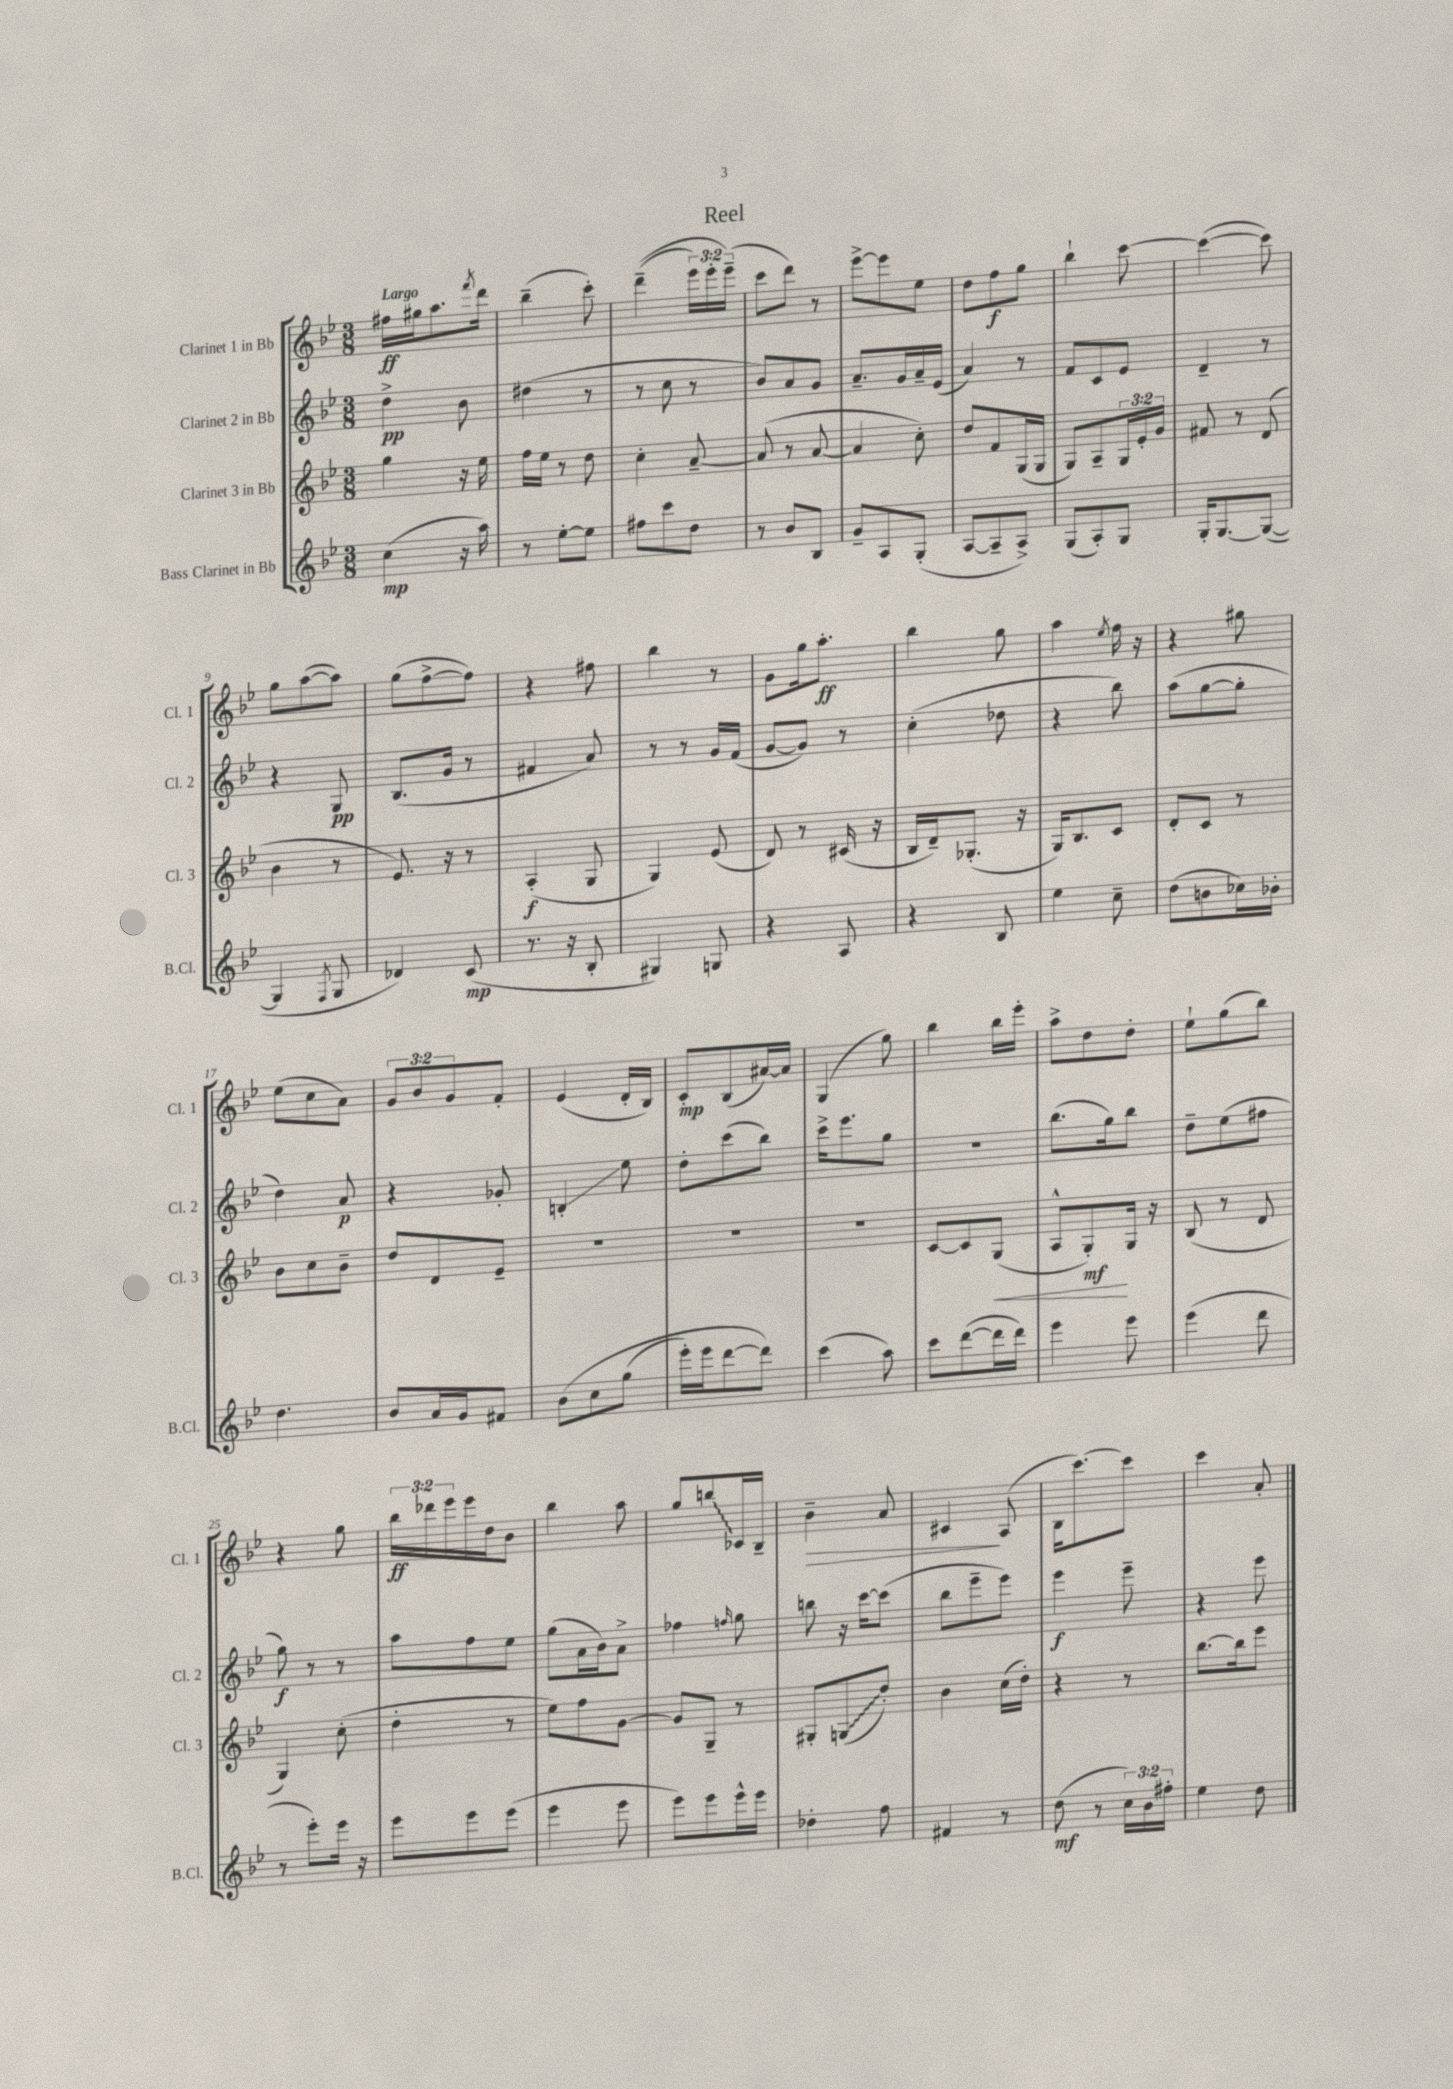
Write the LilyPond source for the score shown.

\header { title = "Reel" }
<<
\new StaffGroup <<
\new Staff = "s0" \with { instrumentName = "Clarinet 1 in Bb" shortInstrumentName = "Cl. 1" } {
    \clef treble \key bes \major \numericTimeSignature \time 3/8 \override Staff.TupletNumber.text = #tuplet-number::calc-fraction-text \tempo "Largo"
    fis''16\ff gis''16 a''8. \acciaccatura { f'''8 } d'''16 |
    bes''4--( c'''8-.) |
    d'''4--(\( \tuplet 3/2 { ees'''16) ees'''16-. ees'''16--(\) } |
    c'''8 d'''8) r8 |
    ees'''8~-> ees'''8 ees''8 |
    d''8 f''8\f g''8 |
    bes''4-! c'''8~ |
    c'''4~( c'''8) |
    g''8 a''8~( a''8) |
    g''8( f''8~-> f''8) |
    r4 fis''8 |
    bes''4 r8 |
    g'8 g''16 a''8.-.\ff |
    bes''4 g''8 |
    a''4 \acciaccatura { ees''8 } f''16 r16 |
    r4 gis''8 |
    ees''8( c''8 a'8) |
    \tuplet 3/2 { g'8 bes'8 g'8 } f'8-. |
    ees'4( d'16-. bes16) |
    c'8-.\mp bes8( ais'16~) ais'16 |
    g4( g''8) |
    bes''4 bes''16 ees'''16-. |
    a''8-> d''8 d''8-. |
    ees''8-! g''8( bes''8) |
    r4 g''8 |
    \tuplet 3/2 { bes''16\ff des'''16 ees'''16 } ees'''16 d''16 bes'8 |
    bes''4 a''8 |
    g''8 \once \override Glissando.style = #'zigzag b''8\glissando ces'16 bes16-- |
    bes'4--\> a'8 |
    cis'4\! a8( |
    bes16 c'''8.~) c'''8 |
    c'''4 a'8-. \bar "|." |
}
\new Staff = "s1" \with { instrumentName = "Clarinet 2 in Bb" shortInstrumentName = "Cl. 2" } {
    \clef treble \key bes \major \numericTimeSignature \time 3/8
    d''4->\pp bes'8 |
    dis''4( r8 |
    r8 c''8 r8 |
    bes'8) a'8 g'8 |
    a'8.-- g'16 a'16-- ees'16( |
    a'4) r8 |
    f'8 c'8 ees'8 |
    d'4-- r8 |
    r4 g8\pp |
    bes8.( g'16 r8 |
    fis'4 a'8) |
    r8 r8 g'16 f'16( |
    g'8~ g'8) r8 |
    c''4-.( des''8 |
    r4 bes''8) |
    a''8( g''8~ g''8-. |
    d''4) a'8\p |
    r4 ges'8-. |
    b4-.\glissando ees''8 |
    d''8-. c'''8( bes''8) |
    c'''16-> ees'''8. g''8 |
    R4. |
    bes''8.( g''16) bes''8 |
    d''8-- ees''8( fis''8 |
    g''8\f) r8 r8 |
    a''8 f''8 ees''8 |
    g''8( a'16 bes'16) a'8-> |
    fes''4 \grace { f''16 } g''8 |
    b''8 r16 c'''16~ c'''8( |
    bes''8 ees'''8-- ees'''8) |
    ees'''4\f ees'''8-- |
    r4 ees'''8 \bar "|." |
}
\new Staff = "s2" \with { instrumentName = "Clarinet 3 in Bb" shortInstrumentName = "Cl. 3" } {
    \clef treble \key bes \major \numericTimeSignature \time 3/8 \override Staff.TupletNumber.text = #tuplet-number::calc-fraction-text
    g''4 r16 ees''16 |
    f''16 ees''16 r8 d''8 |
    c''4-. a'8~-- |
    a'8( r8 a'8~ |
    a'4 c''8-.) |
    d''8 f'8 g16( g16 |
    g8) a8-- \tuplet 3/2 { g16 ees'16-. g'16 } |
    fis'8 r8 d'8( |
    bes'4 r8 |
    ees'8.) r16 r8 |
    a4-.\f( g8 |
    g4) ees'8( |
    d'8) r8 cis'16( r16 |
    bes16 d'16--) ges8.-.( r16 |
    g16) bes8. c'8 |
    d'8-. c'8 r8 |
    bes'8 c''8 bes'8-- |
    d''8 d'8 ees'8-- |
    R4. |
    R4. |
    R4. |
    c'8~ c'8 g8\<( |
    a8-^ g8-.\mf\!) g16 r16 |
    bes8( r8 d'8 |
    g4) c''8-.( |
    d''4-. r8 |
    ees''8) f''8 g'8~ |
    g'8 g8-- r8 |
    gis8-. \once \override Glissando.style = #'zigzag g8\glissando( d''8-.) |
    bes'4 c''16( d''16-.) |
    r4 r8 |
    bes''8.~ bes''16 ees'''8 \bar "|." |
}
\new Staff = "s3" \with { instrumentName = "Bass Clarinet in Bb" shortInstrumentName = "B.Cl." } {
    \clef treble \key bes \major \numericTimeSignature \time 3/8 \override Staff.TupletNumber.text = #tuplet-number::calc-fraction-text
    c''4\mp( r16 a''16) |
    r8 ees''8~-. ees''8 |
    fis''8 c'''8 d''8 |
    r8 bes'8 bes8 |
    g'8-- a8 g8-.( |
    a8~ a8-- a8->) |
    g8( a8-.) g8 |
    g16-. g8.~ g8~( |
    g4 \acciaccatura { f8 } g8 |
    des'4) c'8\mp( |
    r8. r16 bes8-. |
    gis4) g8 |
    r4 a8 |
    r4 bes8 |
    ees''4 c''8-- |
    d''8( b'8 ces''16) bes'16-. |
    d''4. |
    bes'8 a'16 g'16 fis'8 |
    bes'8\( c''8 g''8( |
    ees'''16-.) ees'''16 d'''8~ d'''8\) |
    c'''4( a''8) |
    c'''8 d'''8~( d'''16 d'''16) |
    ees'''4 ees'''8 |
    ees'''4( d'''8 |
    r8 ees'''8-.) ees'''16 r16 |
    ees'''8 ees'''8 ees'''8( |
    ees'''4 ees'''8 |
    ees'''8) ees'''8 ees'''16-^ ees'''16 |
    des''4-. f''8 |
    fis'4 r8 |
    d''8\mf( r8 \tuplet 3/2 { c''16) bes'16 fis''16-. } |
    ees''4 d''8 \bar "|." |
}
>>
>>
